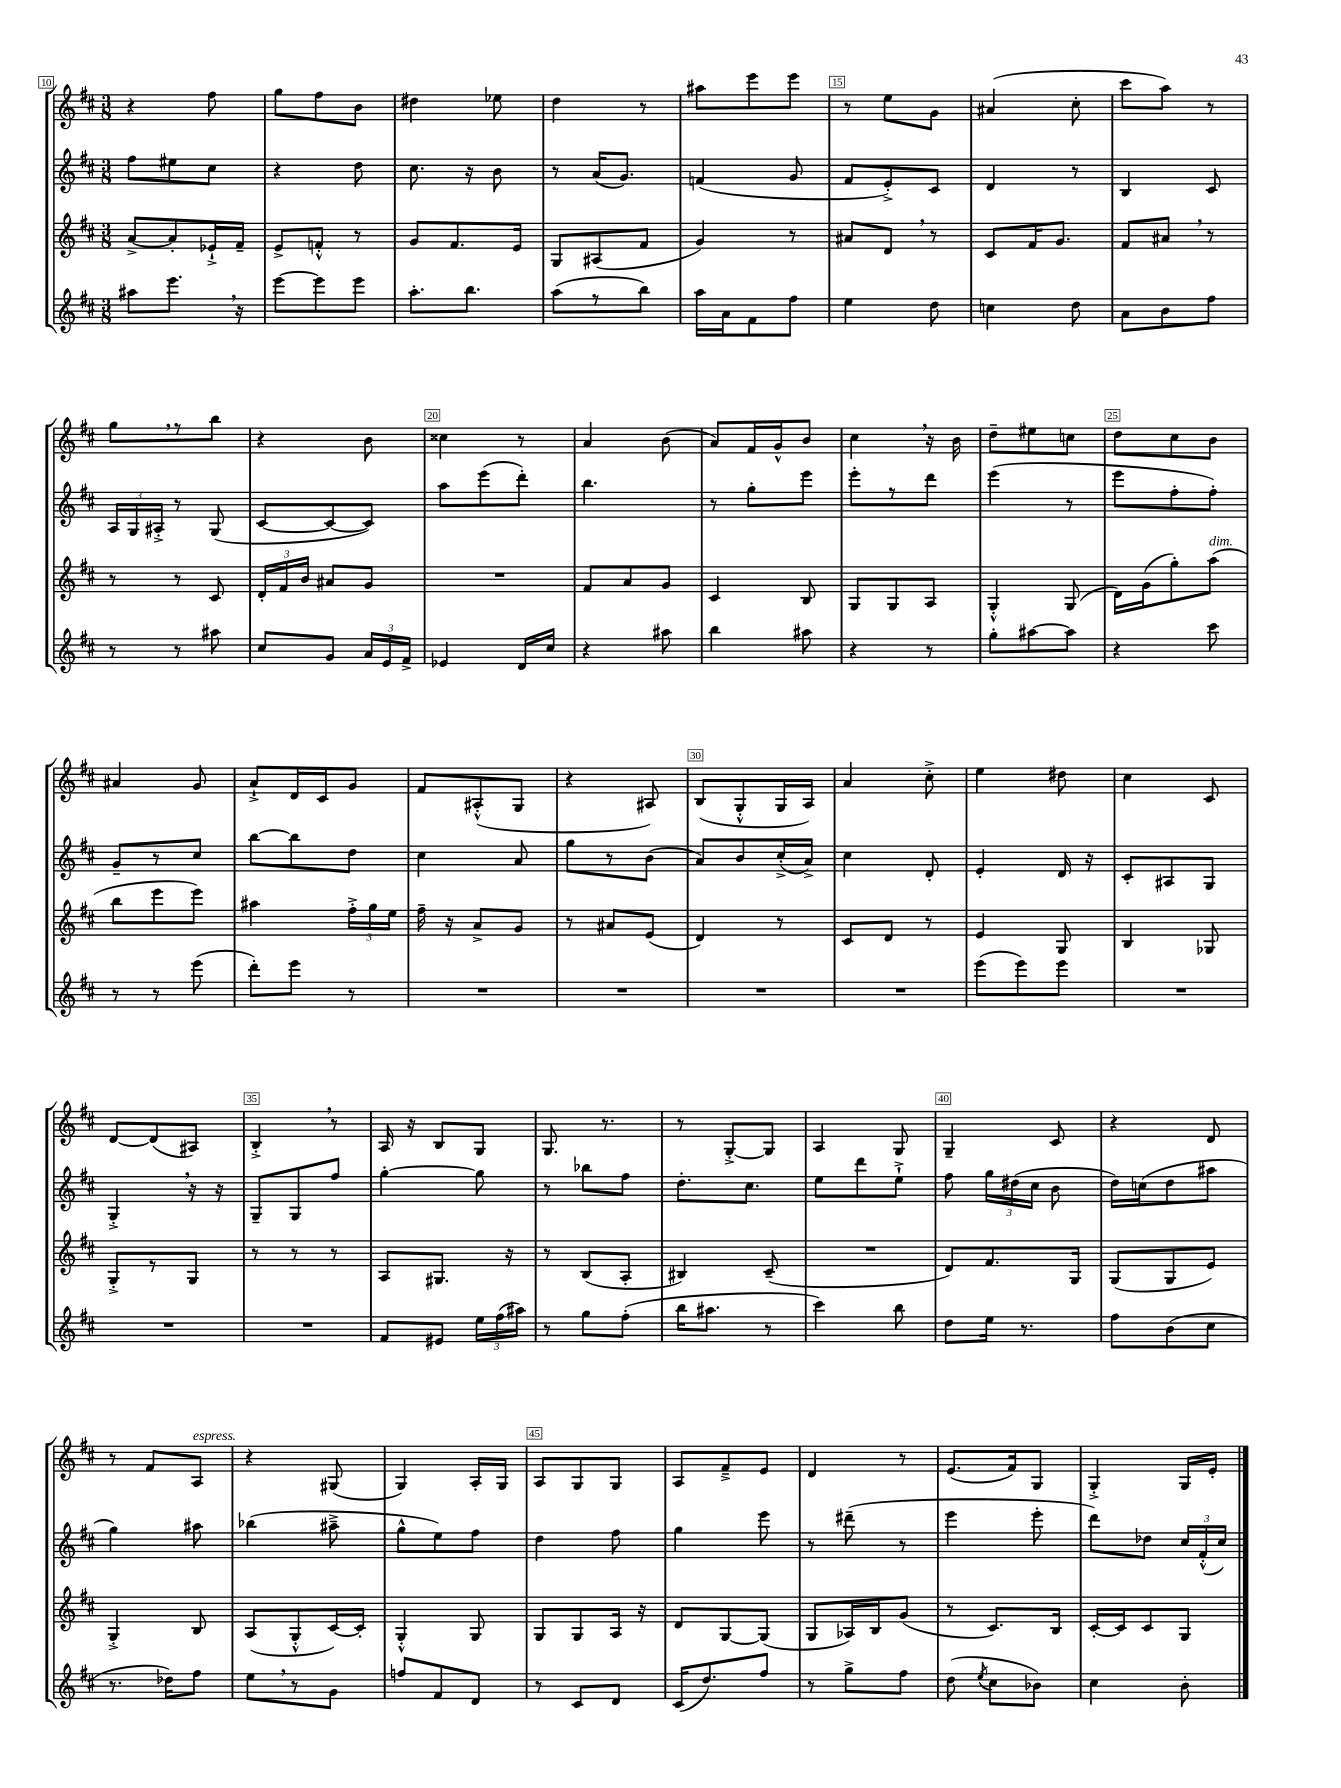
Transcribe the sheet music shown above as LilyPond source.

<<
\new StaffGroup <<
\new Staff = "s0" {
    \clef treble \key d \major \numericTimeSignature \time 3/8
    \autoBeamOff r4 fis''8 |
    g''8[ fis''8 b'8] |
    dis''4 ees''8 |
    d''4 r8 |
    ais''8[ e'''8 e'''8] |
    r8 e''8[ g'8] |
    ais'4( cis''8-. |
    cis'''8[ a''8]) r8 |
    g''8[ \breathe r8 b''8] |
    r4 b'8 |
    cisis''4 r8 |
    a'4 b'8( |
    a'8[) fis'16 g'16-^ b'8] |
    cis''4 \breathe r16 b'16 |
    d''8[-- eis''8 c''8] |
    d''8[ cis''8 b'8] |
    ais'4 g'8 |
    a'8[-!-> d'16 cis'16 g'8] |
    fis'8[ ais8-.-^( g8] |
    r4 ais8) |
    b8[( g8-.-^ g16 a16]) |
    a'4 cis''8-.-> |
    e''4 dis''8 |
    cis''4 cis'8 |
    d'8[~ d'8( ais8]) |
    b4-.-> \breathe r8 |
    a16 r16 b8[ g8] |
    g8. r8. |
    r8 g8[~-.-> g8] |
    a4 g8 |
    g4-- cis'8 |
    r4 d'8 |
    r8 fis'8[ a8]^\markup { \italic "espress." } |
    r4 gis8( |
    g4) a16[-. g16] |
    a8[ g8 g8] |
    a8[ fis'8---> e'8] |
    d'4 r8 |
    e'8.[( fis'16) g8] |
    g4-.-> g16[ e'16]-. \bar "|." |
}
\new Staff = "s1" {
    \clef treble \key d \major \numericTimeSignature \time 3/8
    \autoBeamOff fis''8[ eis''8 cis''8] |
    r4 d''8 |
    cis''8. r16 b'8 |
    r8 a'16[( g'8.]) |
    f'4( g'8 |
    fis'8[ e'8-.->) cis'8] |
    d'4 r8 |
    b4 cis'8 |
    \tuplet 3/2 { a16[ g16 ais16]-.-> } r8 g8( |
    cis'8[~ cis'8~ cis'8]) |
    a''8[ e'''8( d'''8]-.) |
    b''4. |
    r8 g''8[-. e'''8] |
    e'''8[-. r8 d'''8] |
    e'''4( r8 |
    e'''8[ fis''8-. fis''8]-.) |
    g'8[-- r8 cis''8] |
    b''8[~ b''8 d''8] |
    cis''4 a'8 |
    g''8[ r8 b'8]( |
    a'8[) b'8 cis''16-.->( a'16]->) |
    cis''4 d'8-. |
    e'4-. d'16 r16 |
    cis'8[-. ais8 g8] |
    g4-.-> \breathe r16 r16 |
    g8[-- g8 fis''8] |
    g''4~-. g''8 |
    r8 bes''8[ fis''8] |
    d''8.[-. cis''8.] |
    e''8[ d'''8 e''8]-!-> |
    fis''8 \tuplet 3/2 { g''16[ dis''16( cis''16] } b'8 |
    d''16[) c''16( d''8 ais''8] |
    g''4) ais''8 |
    bes''4( ais''8---> |
    g''8[-^ e''8) fis''8] |
    d''4 fis''8 |
    g''4 e'''8 |
    r8 dis'''8--( r8 |
    e'''4 e'''8-. |
    d'''8[) des''8] \tuplet 3/2 { cis''16[ fis'16-.-^( cis''16]) } \bar "|." |
}
\new Staff = "s2" {
    \clef treble \key d \major \numericTimeSignature \time 3/8
    \autoBeamOff a'8[~-> a'8-. ees'16-!-> fis'16]-- |
    e'8[-> f'8]-.-^ r8 |
    g'8[ fis'8. e'16] |
    g8[ ais8( fis'8] |
    g'4) r8 |
    ais'8[ d'8] \breathe r8 |
    cis'8[ fis'16 g'8.] |
    fis'8[ ais'8] \breathe r8 |
    r8 r8 cis'8 |
    \tuplet 3/2 { d'16[-. fis'16 b'16] } ais'8[ g'8] |
    R4. |
    fis'8[ a'8 g'8] |
    cis'4 b8 |
    g8[ g8 a8] |
    g4-.-^ g8( |
    d'16[) g'16( g''8-.) a''8]^\markup { \italic "dim." }( |
    b''8[ e'''8 e'''8]) |
    ais''4 \tuplet 3/2 { fis''16[-.-> g''16 e''16] } |
    fis''16-- r16 a'8[-> g'8] |
    r8 ais'8[ e'8]( |
    d'4) r8 |
    cis'8[ d'8] r8 |
    e'4 g8 |
    b4 ges8 |
    g8[-.-> r8 g8] |
    r8 r8 r8 |
    a8[ gis8.] r16 |
    r8 b8[( a8]-. |
    bis4) cis'8--( |
    R4. |
    d'8[) fis'8. g16] |
    g8[( g8 e'8]) |
    g4-.-> b8 |
    a8[( g8-.-^ cis'16~) cis'16]-. |
    g4-.-^ g8 |
    g8[ g8 a16] r16 |
    d'8[ g8~ g8]( |
    g8[ aes16) b16 g'8]( |
    r8 cis'8.[) b16] |
    cis'16[~-. cis'16 cis'8 g8] \bar "|." |
}
\new Staff = "s3" {
    \clef treble \key d \major \numericTimeSignature \time 3/8
    \autoBeamOff ais''8[ e'''8.] \breathe r16 |
    e'''8[~ e'''8 e'''8] |
    a''8.[-. b''8.] |
    a''8[( r8 b''8]) |
    a''16[ a'16 fis'8 fis''8] |
    e''4 d''8 |
    c''4 d''8 |
    a'8[ b'8 fis''8] |
    r8 r8 ais''8 |
    cis''8[ g'8] \tuplet 3/2 { a'16[ e'16 fis'16]-> } |
    ees'4 d'16[ cis''16] |
    r4 ais''8 |
    b''4 ais''8 |
    r4 r8 |
    g''8[-. ais''8~ ais''8] |
    r4 cis'''8 |
    r8 r8 e'''8( |
    d'''8[-.) e'''8] r8 |
    R4. |
    R4. |
    R4. |
    R4. |
    e'''8[( e'''8) e'''8] |
    R4. |
    R4. |
    R4. |
    fis'8[ eis'8] \tuplet 3/2 { e''16[ fis''16( ais''16]) } |
    r8 g''8[ fis''8]-.( |
    b''16[ ais''8.] r8 |
    cis'''4) b''8 |
    d''8[ e''16] r8. |
    fis''8[ b'8( cis''8] |
    r8. des''16[) fis''8] |
    e''8[ \breathe r8 g'8] |
    f''8[ fis'8 d'8] |
    r8 cis'8[ d'8] |
    cis'16[( d''8.) fis''8] |
    r8 g''8[-> fis''8] |
    d''8( \acciaccatura { e''8 } cis''8[ bes'8]) |
    cis''4 b'8-. \bar "|." |
}
>>
>>
\layout { \context { \Score currentBarNumber = #10 \override BarNumber.break-visibility = ##(#f #t #t) barNumberVisibility = #(every-nth-bar-number-visible 5) \override BarNumber.stencil = #(make-stencil-boxer 0.1 0.3 ly:text-interface::print) } }
